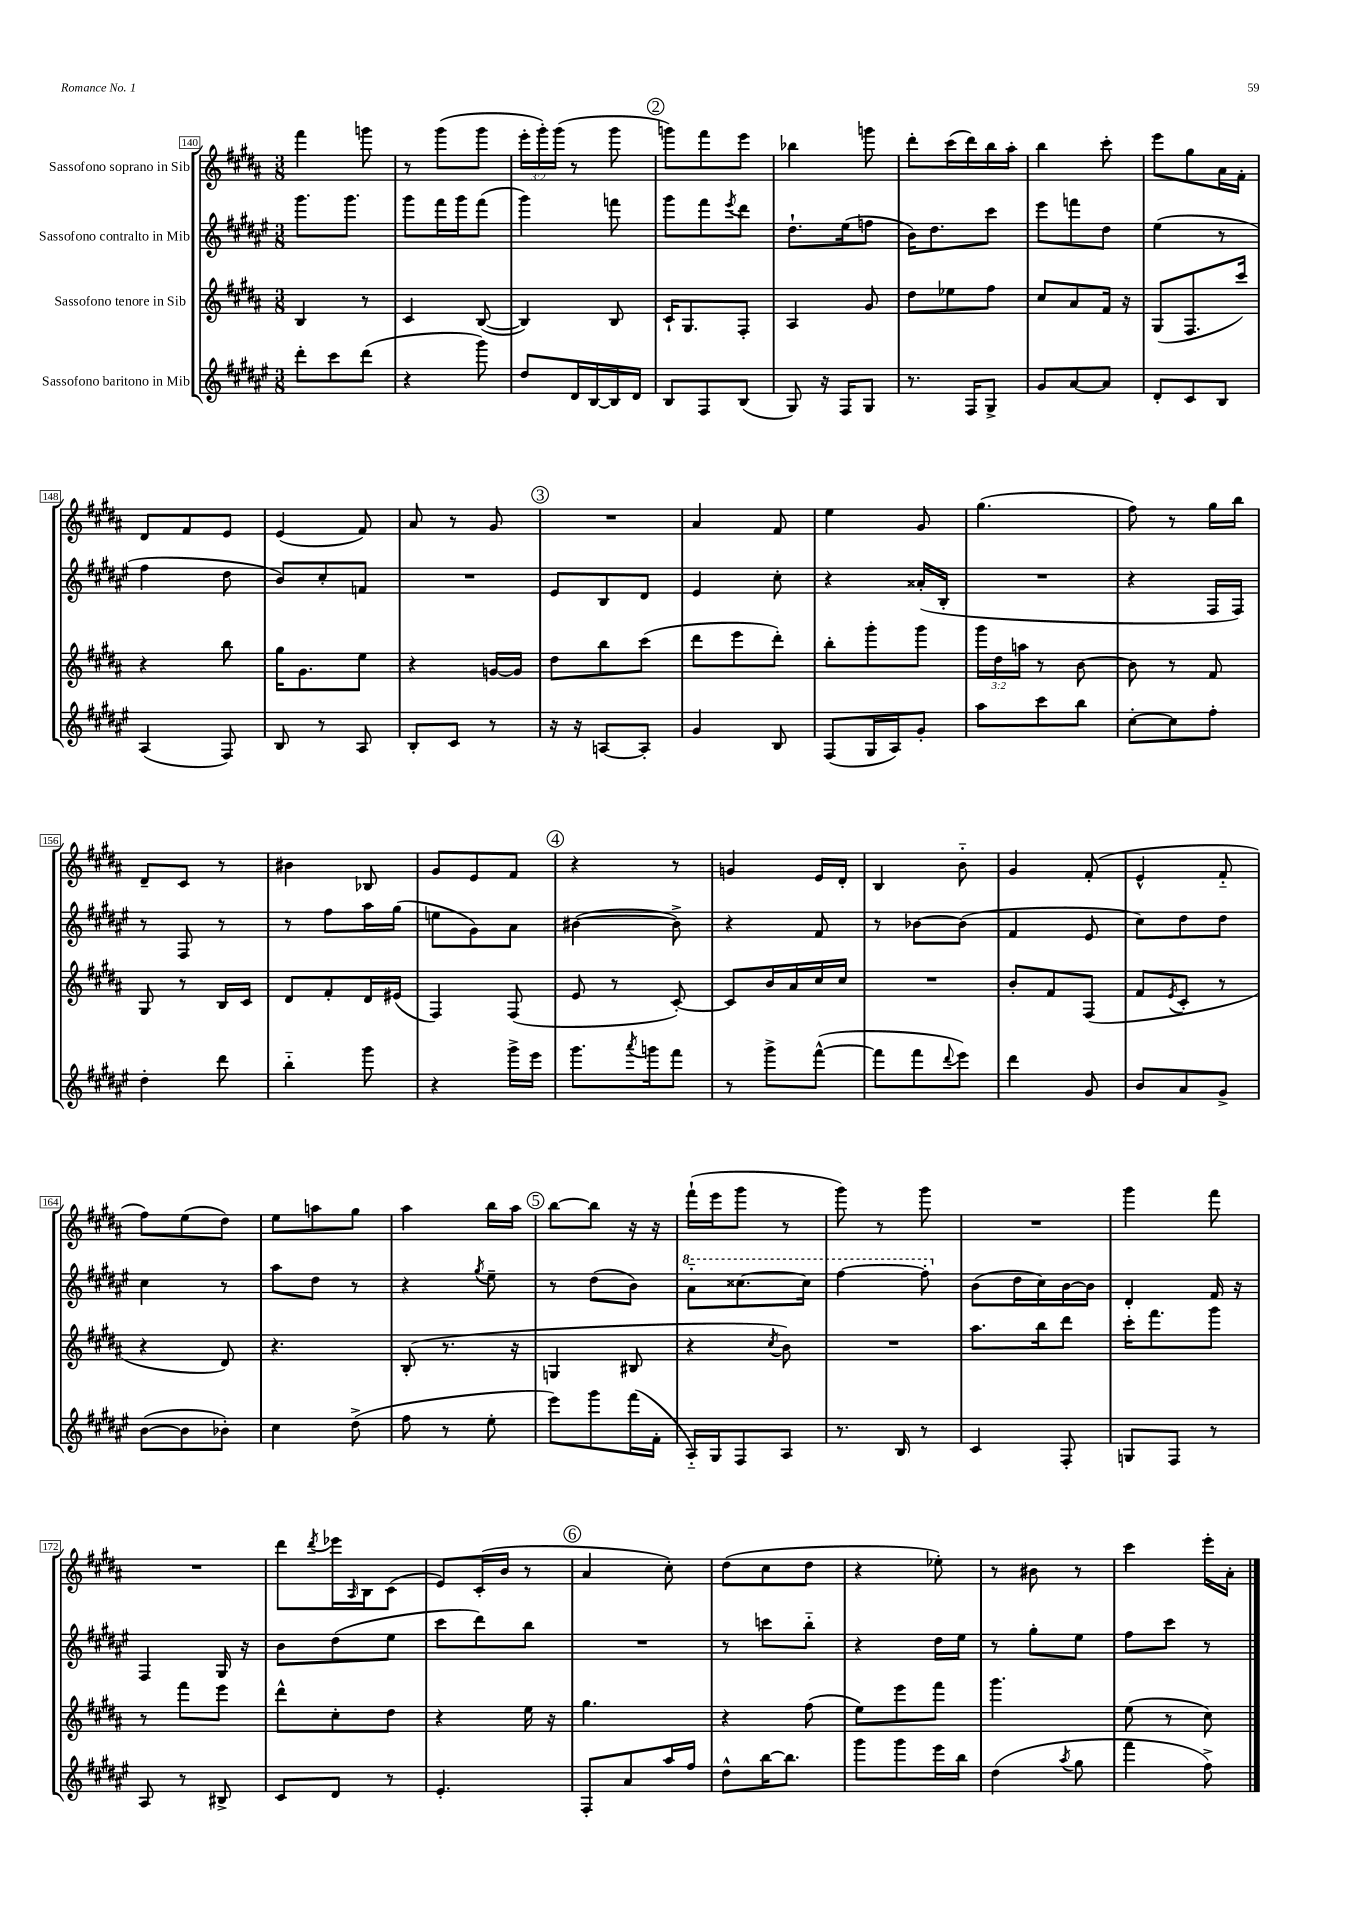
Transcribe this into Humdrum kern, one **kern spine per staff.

**kern	**kern	**kern	**kern
*staff4	*staff3	*staff2	*staff1
*clefG2	*clefG2	*clefG2	*clefG2
*k[f#c#g#d#a#e#]	*k[f#c#g#d#a#]	*k[f#c#g#d#a#e#]	*k[f#c#g#d#a#]
*M3/8	*M3/8	*M3/8	*M3/8
8ddd#'	4B	8.ggg#	4fff#
8ccc#	.	.	.
.	.	8.ggg#	.
(8ddd#	8r	.	8ggg
=	=	=	=
4r	4c#	8ggg#	8r
.	.	16fff#	(8ggg#
.	.	16ggg#	.
8ggg#)	([8B	(8fff#	8ggg#
=	=	=	=
8dd#	4B])	4ggg#)	24eee'
.	.	.	24ggg#')
.	.	.	(24ggg#
16d#	.	.	8r
[16B	.	.	.
16B]	8B	8fff	8ggg#
16d#	.	.	.
=	=	=	=
8B	16c#`	8ggg#	8ggg)
.	8.G#	.	.
8F#	.	8fff#	8fff#
.	.	8qeee#	.
(8B	8F#'	8ddd#	8eee
=	=	=	=
8G#)	4A#	8.dd#`	4bb-
16r	.	.	.
16F#	.	(16ee#	.
8G#	8g#	8ff	8ggg
=	=	=	=
8.r	8dd#	16b)	8ddd#'
.	.	8.dd#	.
.	8ee-	.	(16ccc#
16F#	.	.	16ddd#)
8G#^	8ff#	8ccc#	16bb
.	.	.	16aa#'
=	=	=	=
8g#	8cc#	8eee#	4bb
[8a#	8a#	8fff	.
8a#]	16f#	8dd#	8ccc#'
.	16r	.	.
=	=	=	=
8d#'	(8G#	(4ee#	8eee
8c#	8.F#	.	8gg#
8B	.	8r	16a#
.	16ccc#)	.	16f#'
=	=	=	=
(4A#	4r	4ff#	8d#
.	.	.	8f#
8F#)	8bb	8dd#	8e
=	=	=	=
8B	16gg#	8b)	(4e
.	8.g#	.	.
8r	.	8cc#'	.
8A#	8ee	8f	8f#)
=	=	=	=
8B'	4r	4.r	8a#
8c#	.	.	8r
8r	[16g	.	8g#
.	16g]	.	.
=	=	=	=
16r	8dd#	8e#	4.r
16r	.	.	.
[8A	8bb	8B	.
8A']	(8ccc#	8d#	.
=	=	=	=
4g#	8ddd#	4e#	4a#
.	8eee	.	.
8B	8ddd#')	8cc#'	8f#
=	=	=	=
(8F#	8bb'	4r	4ee
16G#	8ggg#'	.	.
16A#)	.	.	.
8g#'	8ggg#	(16a##'	8g#
.	.	16B'	.
=	=	=	=
8aa#	24ggg#	4.r	(4.gg#
.	24dd#	.	.
.	24aa	.	.
8ccc#	8r	.	.
8bb	[8b	.	.
=	=	=	=
[8cc#'	8b]	4r	8ff#)
8cc#]	8r	.	8r
8ff#'	8f#	16F#	16gg#
.	.	16F#)	16bb
=	=	=	=
4dd#'	8G#	8r	8d#~
.	8r	8F#	8c#
8ddd#	16B	8r	8r
.	16c#	.	.
=	=	=	=
4bb'~	8d#	8r	4b#
.	8f#'	8ff#	.
8ggg#	16d#	16aa#	8B-
.	(16e#	(16gg#	.
=	=	=	=
4r	4F#)	8ee	8g#
.	.	8g#)	8e
16ggg#^	(8F#	8a#	8f#
16eee#	.	.	.
=	=	=	=
8.ggg#	8e	([4b#	4r
.	8r	.	.
8qaaa#	.	.	.
16ggg	.	.	.
8fff#	[8c#')	8b#^])	8r
=	=	=	=
8r	8c#]	4r	4g
8ggg#^	16b	.	.
.	16a#	.	.
([8fff#^^	16cc#	8f#	16e
.	16cc#	.	16d#'
=	=	=	=
8fff#]	4.r	8r	4B
8fff#	.	[8b-	.
8qqddd#	.	.	.
8eee#)	.	(8b-]	8b'~
=	=	=	=
4ddd#	8b'	4f#	4g#
.	8f#	.	.
8g#	(8F#	8e#	(8f#'
=	=	=	=
8b	8f#	8cc#)	4e^^
.	8qe	.	.
8a#	8c#'	8dd#	.
8g#^	8r	8dd#	8f#'~
=	=	=	=
([8b	4r	4cc#	8ff#)
8b]	.	.	(8ee
8b-')	8d#)	8r	8dd#)
=	=	=	=
4cc#	4.r	8aa#	8ee
.	.	8dd#	8aa
(8dd#^	.	8r	8gg#
=	=	=	=
8ff#	(8B'	4r	4aa#
8r	8.r	.	.
.	.	8qgg#	.
8ee#'	.	8ee#~	16bb
.	16r	.	16aa#
=	=	=	=
8eee#)	4G	8r	[8bb
8ggg#	.	(8dd#	8bb]
(16fff#	8B#	8b)	16r
16f#'	.	.	16r
=	=	=	=
16A#'~)	4r	8aa#'~	(16fff#`
16G#	.	.	16eee
8F#	.	[8.ccc##	8ggg#
.	8qcc#	.	.
8A#	8b)	.	8r
.	.	16ccc##]	.
=	=	=	=
8.r	4.r	[4fff#	8ggg#)
.	.	.	8r
16B	.	.	.
8r	.	8fff#']	8ggg#
=	=	=	=
4c#	8.aa#	(8b	4.r
.	.	16dd#	.
.	16bb	16cc#)	.
8F#'	8ddd#	[16b	.
.	.	16b]	.
=	=	=	=
8G	16ccc#'	4d#'	4ggg#
.	8.fff#	.	.
8F#	.	.	.
8r	8ggg#	16f#	8fff#
.	.	16r	.
=	=	=	=
8A#	8r	4F#	4.r
8r	8fff#	.	.
8B#^	8eee	16G#	.
.	.	16r	.
=	=	=	=
8c#	8ddd#^^	8b	8ddd#
.	.	.	8qddd#
8d#	8cc#'	(8dd#	16eee-
.	.	.	16qqA#
.	.	.	16B
8r	8dd#	8ee#	(8c#
=	=	=	=
4.e#'	4r	8ccc#	8e)
.	.	8ddd#)	(16c#'
.	.	.	16b
.	16ee	8bb	8r
.	16r	.	.
=	=	=	=
8F#'	4.gg#	4.r	4a#
8a#	.	.	.
16aa#	.	.	8cc#')
16ff#	.	.	.
=	=	=	=
8dd#^^	4r	8r	(8dd#
[16bb	.	8ccc	8cc#
8.bb]	.	.	.
.	(8ff#	8bb'~	8dd#
=	=	=	=
8ggg#	8ee)	4r	4r
8ggg#	8eee	.	.
16eee#	8fff#	16dd#	8ee-')
16bb	.	16ee#	.
=	=	=	=
(4dd#	4.ggg#	8r	8r
.	.	8gg#'	8b#
8qaa#	.	.	.
8gg#	.	8ee#	8r
=	=	=	=
4fff#	(8ee	8ff#	4ccc#
.	8r	8ccc#	.
8ff#^)	8cc#)	8r	16eee'
.	.	.	16a#'
==	==	==	==
*-	*-	*-	*-
